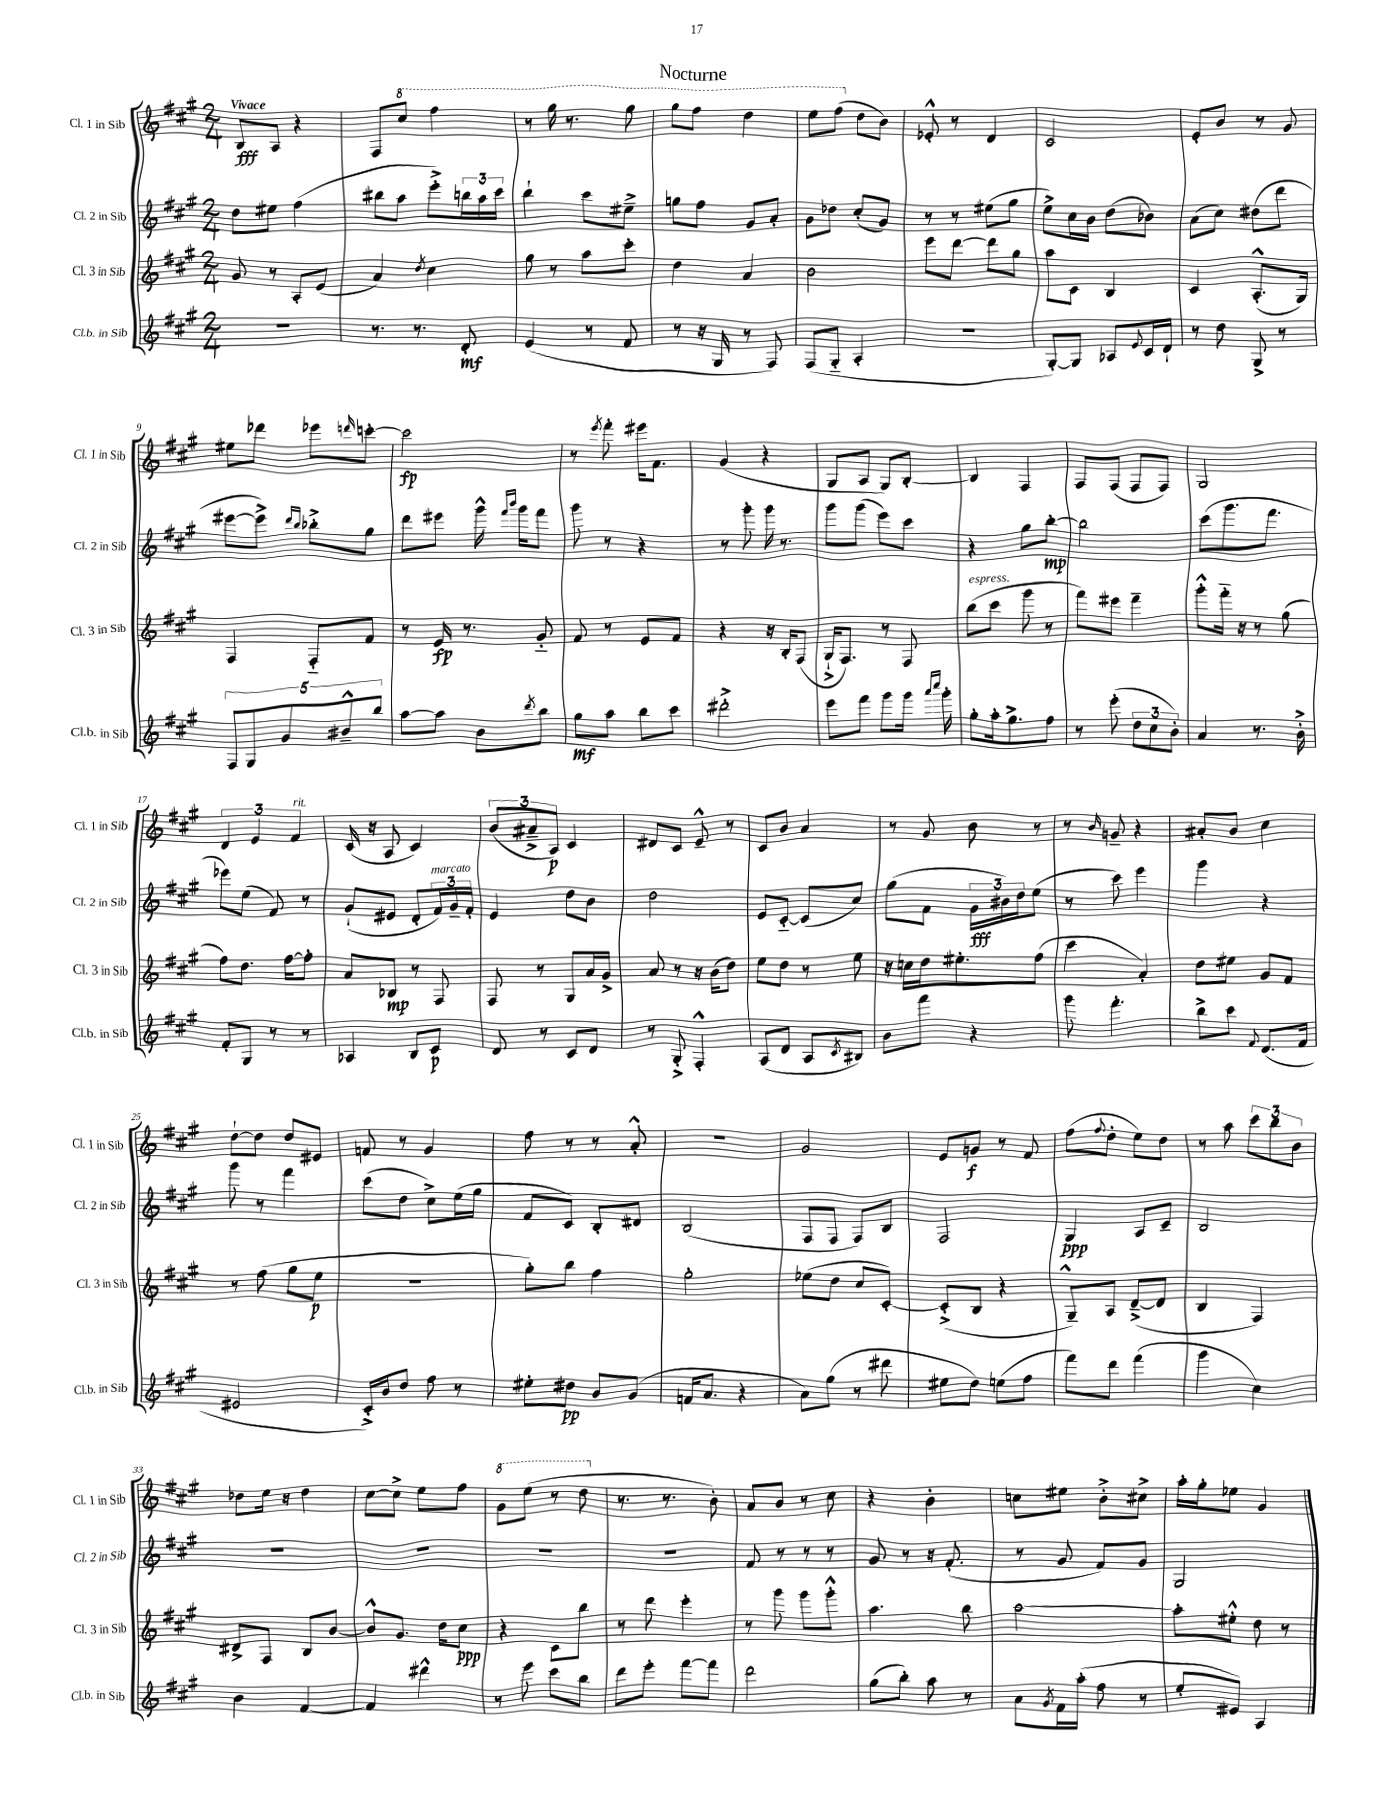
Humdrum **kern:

**kern	**kern	**kern	**kern
*staff4	*staff3	*staff2	*staff1
*clefG2	*clefG2	*clefG2	*clefG2
*k[f#c#g#]	*k[f#c#g#]	*k[f#c#g#]	*k[f#c#g#]
*M2/4	*M2/4	*M2/4	*M2/4
2r	8g#	8dd	8B
.	8r	8ee#	8A
.	8A'	(4ff#	4r
.	(8e	.	.
=	=	=	=
8.r	4a)	8bb#	8F#
.	.	8aa	8ccc#
8.r	.	.	.
.	8qdd	.	.
.	4cc#	8eee'^)	4fff#
8d'	.	24bb	.
.	.	24aa	.
.	.	24ccc#	.
=	=	=	=
(4e	8gg#	4bb`	8r
.	8r	.	16ggg#
.	.	.	8.r
8r	8aa	8ccc#	.
8f#	8ccc#'	8ee#~^	8ggg#
=	=	=	=
8r	4dd	8gg	8ggg#
16r	.	8ff#	8fff#
16G#	.	.	.
8r	4a	8g#	4ddd
8F#)	.	8a'	.
=	=	=	=
(8F#	2b	8g#	8eee
8G#'~	.	8dd-	(8fff#
4A'	.	(8cc#'	8dd
.	.	8g#)	8b)
=	=	=	=
2r	8eee	8r	8e-'^^
.	[8ddd	8r	8r
.	8ddd]	(8ee#	4d
.	8gg#	8gg#	.
=	=	=	=
[8G#')	8aa	8ee^)	2c#
8G#]	8c#	16cc#	.
.	.	16b	.
8A-	4B	(8dd	.
8qqe	.	.	.
16c#	.	8b-)	.
16d`	.	.	.
=	=	=	=
8r	4c#	(8a	8e'
8dd	.	8cc#)	8b
8G#^	(8.A'^^	(8dd#	8r
8r	.	8ddd	8g#
.	16G#)	.	.
=	=	=	=
10F#	4F#	[8eee#	8ee#
10G#	.	.	.
.	.	8eee#^])	8ddd-
10g#	.	.	.
.	.	16qqddd	.
.	.	16qqbb	.
.	8F#'~	8bb-'^	8eee-
10b#~^^	.	.	.
.	.	.	16qqddd
.	8f#	8gg#	[8ccc'
10bb	.	.	.
=	=	=	=
[8aa	8r	8ddd	2ccc]
8aa]	16e	8eee#	.
.	8.r	.	.
8b	.	16ggg#^^	.
.	.	16qqfff#	.
.	.	16qqbbb	.
.	.	16ggg#	.
8qddd	.	.	.
8bb	8g#'~	8fff#	.
=	=	=	=
8gg#	8f#	8ggg#	8r
.	.	.	8qeee
8aa	8r	8r	8fff#'
8bb	8e	4r	16eee#
.	.	.	8.f#
8ccc#	8f#	.	.
=	=	=	=
2ddd#'^	4r	8r	(4g#
.	.	8ggg#'	.
.	16r	16ggg#	4r
.	16B'	8.r	.
.	(8F#	.	.
=	=	=	=
8eee	16G#`^	8ggg#	8G#
.	8.F#)	.	.
8fff#	.	(8ggg#	8A
8ggg#	8r	8eee)	8G#)
16ggg#	8F#	8ccc#	[8B'
16qqaaa	.	.	.
16qqcccc#	.	.	.
16ggg#'	.	.	.
=	=	=	=
8gg#'	(8bb	4r	4B]
16aa'	8ccc#	.	.
8.gg#^	.	.	.
.	8ggg#	8gg#	4F#
8ff#	8r	[8bb'	.
=	=	=	=
8r	8fff#)	2bb]	8F#
(8eee'	8eee#	.	(8F#
12dd	4fff#~	.	8F#
12cc#	.	.	.
.	.	.	8F#)
12b')	.	.	.
=	=	=	=
4a	8ggg#'^^	(8ccc#	2G#
.	16fff#'~	8.ggg#	.
.	16r	.	.
8.r	8r	.	.
.	.	8.fff#	.
.	(8gg#	.	.
16b'^	.	.	.
=	=	=	=
8f#'	8ff#)	8eee-)	6d
8G#	8.dd	(8ee	.
.	.	.	6e
8r	.	8f#)	.
.	[16ff#	.	.
.	.	.	6f#
8r	8ff#']	8r	.
=	=	=	=
4A-	8a	(8g#`	(16c#
.	.	.	16r
.	8B-	8e#	8A
8B	8r	8d'	4c#)
8c#	8F#	24f#)	.
.	.	24g#~	.
.	.	24f#'	.
=	=	=	=
8d	8F#	4e	(12b
.	.	.	12a#~^
8r	8r	.	.
.	.	.	12A)
8c#	8G#	8dd	4c#
8d	16a	8b	.
.	16g#^	.	.
=	=	=	=
8r	8a	2dd	8d#
8G#'^	8r	.	8c#
4F#'^^	16r	.	8e~^^
.	(16b	.	.
.	8dd)	.	8r
=	=	=	=
(8A	8ee	8e	8c#
8d	8dd	[8c#'~	8b
8A	8r	(8c#]	4a
8qc#	.	.	.
8B#)	8ee	8cc#)	.
=	=	=	=
8b	16r	(8gg#	8r
.	16cc	.	.
8fff#	16dd	8f#	8g#
.	8.ee#'	.	.
4r	.	24g#	8b
.	.	24b#)	.
.	.	24dd	.
.	(8ff#	(8ee	8r
=	=	=	=
8ggg#	4ccc#	8r	8r
.	.	.	16qqb
4.fff#'	.	8ccc#)	8g~
.	4a')	4eee	4r
=	=	=	=
8bb^	8dd	4ggg#	8a#'
8ccc#	8ee#	.	8b
8qqf#	.	.	.
(8.d	8g#	4r	4cc#
.	8f#	.	.
16f#	.	.	.
=	=	=	=
2e#	8r	8ggg#	[8dd`
.	(8ff#	8r	8dd]
.	8gg#	4fff#	8dd
.	8ee	.	8e#
=	=	=	=
16c#'^)	2r	(8ccc#	8f
16b	.	.	.
8dd	.	8dd	8r
8ff#	.	8cc#^)	4g#
8r	.	(16ee	.
.	.	16gg#	.
=	=	=	=
8ee#'	8gg#')	8f#	8ff#
8dd#	8bb	8c#)	8r
8b	4ff#	8B'	8r
(8g#	.	8d#	8a'^^
=	=	=	=
16f	2gg#'	(2B	2r
8.a	.	.	.
4r	.	.	.
=	=	=	=
8a)	(8ee-	8F#	2g#
(8gg#	8dd	8F#	.
8r	8cc#	8F#)	.
8ddd#	[8c#')	8B	.
=	=	=	=
8ee#	(8c#'^]	2F#	8e
8dd)	8B	.	8g
(8ee	4r	.	8r
8ff#	.	.	8f#
=	=	=	=
8fff#)	8G#~^^)	4G#	(8ff#
.	.	.	8qqff#
8ddd	8A	.	8dd'
(4fff#	([8d~^	8A	8ee)
.	8d]	8c#~	8dd
=	=	=	=
4ggg#	4B	2B	8r
.	.	.	8aa
4cc#)	4F#)	.	12ccc#
.	.	.	12bb
.	.	.	12b
=	=	=	=
4b	8d#^	2r	8dd-
.	8F#	.	16ee
.	.	.	16r
[4f#	8B	.	4dd-
.	[8b	.	.
=	=	=	=
4f#]	8b^^]	2r	[8cc#
.	8.g#	.	8cc#^]
4ddd#^^	.	.	8ee
.	16dd	.	.
.	8cc#	.	8ff#
=	=	=	=
8r	4r	2r	8gg#
8eee	.	.	(8eee
8ccc#	8c#	.	8r
8bb	8bb	.	8ddd
=	=	=	=
8ddd	8r	2r	8.r
8eee'	8ddd	.	.
.	.	.	8.r
[8fff#	4eee'	.	.
8fff#]	.	.	8b')
=	=	=	=
2ddd	8r	8f#	8a
.	8ggg#	8r	8b
.	8ggg#	8r	8r
.	8ggg#'^^	8r	8cc#
=	=	=	=
(8gg#	4.aa	8g#	4r
8bb')	.	8r	.
8aa	.	16r	4b'
.	.	(8.f#'	.
8r	8bb	.	.
=	=	=	=
8a	[2aa	8r	8cc
8qg#	.	.	.
16f#	.	8g#	8ee#
(16aa'	.	.	.
8ff#	.	8f#)	8b'^
8r	.	8g#	8cc#^
=	=	=	=
8ee'	8aa']	2G#	16aa'
.	.	.	16gg#'
8e#)	8ee#'^^	.	8ee-
4A	8dd	.	4g#
.	8r	.	.
==	==	==	==
*-	*-	*-	*-
